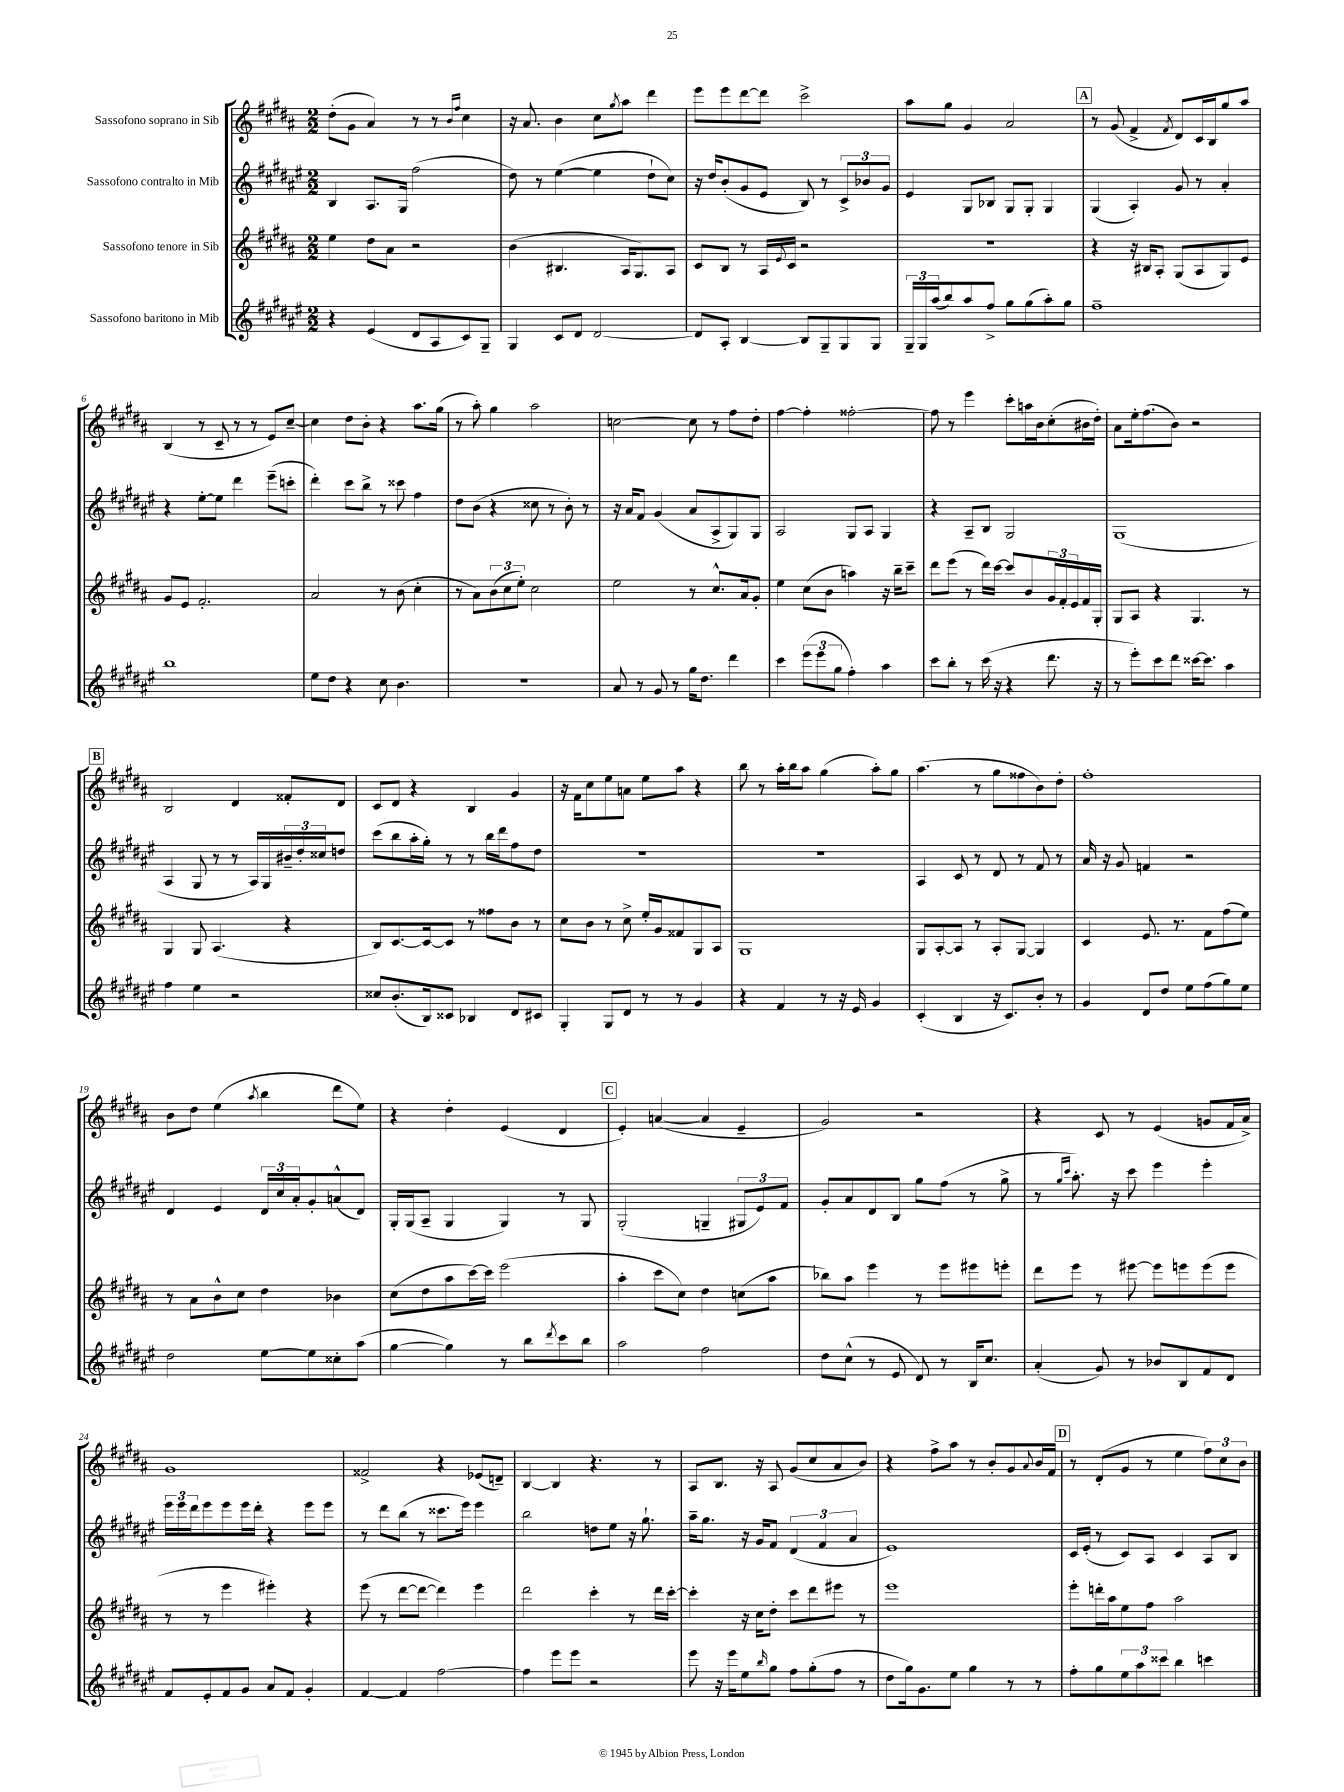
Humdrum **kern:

**kern	**kern	**kern	**kern
*part4	*part3	*part2	*part1
*staff4	*staff3	*staff2	*staff1
*I"Sassofono baritono in Mib	*I"Sassofono tenore in Sib	*I"Sassofono contralto in Mib	*I"Sassofono soprano in Sib
*clefG2	*clefG2	*clefG2	*clefG2
*k[f#c#g#d#a#e#]	*k[f#c#g#d#a#]	*k[f#c#g#d#a#e#]	*k[f#c#g#d#a#]
*M2/2	*M2/2	*M2/2	*M2/2
=1	=1	=1	=1
4r	4ee\	4B/	(8dd#'\L
.	.	.	8g#\J
(4e#/	8dd#\L	8.A#/L	4a#/)
.	8a#\J	.	.
.	.	16G#/Jk	.
8d#/L	2r	(2ff#\	8r
8A#/	.	.	8r
.	.	.	16qqb/LL
.	.	.	16qqff#/JJ
8c#/)	.	.	4cc#\
8G#~/J	.	.	.
=2	=2	=2	=2
4G#/	(4b\	8dd#\)	16r
.	.	.	8.a#/
.	.	8r	.
8c#/L	4.B#X/	([4ee#\	4b\
8d#/J	.	.	.
[2d#/	.	4ee#\]	8cc#\L
.	.	.	8qgg#/
.	16A#/KL	.	8aa#\J
.	8.G#/)	.	.
.	.	8dd#`\L	4ddd#\
.	8A#/J	8cc#\J)	.
=3	=3	=3	=3
8d#/L]	8c#/L	16r	8eee\L
.	.	16dd#/KL	.
8A#'/J	8B/J	(8b'/	8eee\
[4B/	8r	8g#/	[8ddd#\
.	16A#/LL	8e#/J	8ddd#\J]
.	8qqe/	.	.
.	16c#/JJ	.	.
8B/L]	2r	8B/)	2ccc#^\
8G#~/	.	8r	.
8G#/	.	12c#^/L	.
.	.	12b-X/	.
8G#/J	.	.	.
.	.	12g#/J	.
=4	=4	=4	=4
24G#~/LL	1r	4e#/	8aa#\L
24G#/	.	.	.
(24aa#/J	.	.	.
8bb/)	.	.	8gg#\J
8aa#/	.	8G#/L	4g#/
8ff#^/J	.	8B-X/J	.
8gg#\L	.	8G#/L	2a#/
(8gg#\	.	8G#'/J	.
8aa#'\)	.	4G#/	.
8gg#\J	.	.	.
!!LO:REH:place=s1:t=A
=5	=5	=5	=5
1ff#~	4r	(4G#/	8r
.	.	.	(8g#/
.	16r	4A#'/)	4f#^/
.	16B#X/KL	.	.
.	8A#'/J	.	.
.	.	.	8qf#/
.	(8G#/L	8g#/	8d#/L)
.	8A#/	8r	16c#/L
.	.	.	16B/J
.	8G#/)	4a#'/	8gg#/
.	8e/J	.	8aa#/J
!!LO:LB:g=z
=6	=6	=6	=6
1bb	8g#/L	4r	(4B/
.	8e/J	.	.
.	2.f#'/	[8ee#'\L	8r
.	.	8ee#\J]	8c#~/
.	.	4ddd#\	8r
.	.	.	8r
.	.	(8eee#~\L	8e/L)
.	.	8cccn'\J	[8cc#~/J
=7	=7	=7	=7
8ee#\L	2a#/	4ddd#'\)	4cc#\]
8dd#\J	.	.	.
4r	.	8ccc#\L	8dd#\L
.	.	8bb^\J	8b'\J
8cc#\	8r	8r	4r
4.b\	(8b\	8ccc##X\	.
.	4cc#'\	4ff#\	8.aa#\L
.	.	.	(16gg#\Jk
=8	=8	=8	=8
1r	8r	8dd#\L	8r
.	8a#\L)	(8b\J	8aa#'\)
.	(12b\	4r	4gg#\
.	12cc#\	.	.
.	12ee'\J)	.	.
.	2cc#\	8cc##X\	2aa#\
.	.	8r	.
.	.	8b'\)	.
.	.	8r	.
=9	=9	=9	=9
8a#/	2ee\	16r	[2ccn\
.	.	16a#/KL	.
8r	.	8f#/J	.
8g#/	.	(4g#/	.
8r	.	.	.
16gg#\KL	8r	8a#/L	8cc\]
8.dd#\J	.	.	.
.	8.cc#^^/L	8A#^/	8r
4ddd#\	.	8G#/)	8ff#\L
.	16a#/k	.	.
.	8g#'/J	8G#/J	8dd#'\J
=10	=10	=10	=10
4ccc#\	4ee\	2A#/	[4ff#\
(12eee#\L	(8cc#\L	.	4ff#'\]
12eee#\	.	.	.
.	8b\J	.	.
12gg#\J	.	.	.
4ff#'\)	4aan\)	8G#/L	[2ff##X'\
.	.	8A#/J	.
4aa#\	16r	4G#/	.
.	16bb~\KL	.	.
.	8ccc#~\J	.	.
=11	=11	=11	=11
8ccc#\L	8ddd#\L	4r	8ff##\]
8bb'\J	(8eee\J	.	8r
8r	8r	8A#~/L	4eee\
(16ccc#\	16ddd#\LL)	8B/J	.
16r	[16ccc#\JJ	.	.
4r	8ccc#/L]	2G#/	8ccc#'\L
.	8b/	.	16aan\L
.	.	.	16b\J
8.ddd#\	24g#/L	.	(8cc#'\
.	24f#'/	.	.
.	24e/	.	.
.	16f#/	.	16b#X\L
16r	16G#'/JJ	.	16dd#'\JJ)
=12	=12	=12	=12
8r	8G#/L	(1G#	8a#\L
8eee#'\L)	8A#/J	.	16ee'\k
.	.	.	(8.ff#\
8ccc#\	4r	.	.
8ddd#\J	.	.	8b\J)
[16ccc##X\KL	4.G#/	.	2r
8.ccc##\J]	.	.	.
4aa#\	.	.	.
.	8r	.	.
!!LO:LB:g=z
!!LO:REH:place=s1:t=B
=13	=13	=13	=13
4ff#\	4G#/	4A#/	2B/
4ee#\	8G#/	8G#/	.
.	(4.A#/	8r	.
2r	.	8r	4d#/
.	.	16A#/LL)	.
.	.	16G#/	.
.	4r	24b#X~/	8f##X'/L
.	.	24dd#'/	.
.	.	24cc##X/J	.
.	.	8ddn/J	8d#/J
=14	=14	=14	=14
8cc##X/L	8B/L)	(8ccc#\L	8c#/L
(8.b'/	[8.c#/	8bb\	8d#/J
.	.	16aa#'\L	4r
16B/k)	16c#/k_	16gg#'\JJ)	.
8c##X/J	8c#/J]	8r	.
4B-X/	8r	8r	4B/
.	8ff##X\L	16bb\LL	.
.	.	16ddd#\J	.
8d#/L	8b\J	8ff#\	4g#/
8c#X/J	8r	8dd#\J	.
=15	=15	=15	=15
4G#'/	8cc#\L	1r	16r
.	.	.	16f#\KL
.	8b\J	.	8cc#\
8G#/L	8r	.	8ee\
8d#/J	8cc#^\	.	8an\J
8r	16ee'/LL	.	8ee\L
.	16g#/J	.	.
8r	8f##X/	.	8aa#\J
4g#/	8G#/	.	4r
.	8A#/J	.	.
=16	=16	=16	=16
4r	1G#	1r	8bb\
.	.	.	8r
4f#/	.	.	16aa#'\LL
.	.	.	16bb\J
.	.	.	8aa#\J
8r	.	.	(4gg#\
16r	.	.	.
16e#/	.	.	.
4g#/	.	.	8aa#'\L)
.	.	.	8gg#\J
=17	=17	=17	=17
(4c#'/	8G#/L	4A#/	(4.aa#\
.	[8A#'/	.	.
4B/	8A#/J]	8c#/	.
.	8r	8r	8r
16r	8A#'/L	8d#/	8gg#\L
8.c#/L)	.	.	.
.	[8G#/J	8r	8ff##X\
8b'/J	4G#/]	8f#/	8b\)
8r	.	8r	8dd#'\J
=18	=18	=18	=18
4g#/	4c#/	16a#/	1ff#'
.	.	16r	.
.	.	8g#/	.
8d#/L	8.e/	4fn/	.
8dd#/J	.	.	.
.	8.r	.	.
8ee#\L	.	2r	.
(8ff#\	8f#\L	.	.
8gg#\)	(8ff#\	.	.
8ee#\J	8ee\J)	.	.
!!LO:LB:g=z
=19	=19	=19	=19
2dd#\	8r	4d#/	8b\L
.	8a#\L	.	8dd#\J
.	8b^^\	4e#/	(4ee\
.	8cc#\J	.	.
.	.	.	8qaa#/
[8ee#\L	4dd#\	24d#/LL	4bb\
.	.	24cc#/	.
.	.	24a#'/J	.
8ee#\]	.	8g#'/	.
8cc##X'\	4b-X\	(8an^^/	8ddd#\L
(8aa#\J	.	8d#/J)	8ee\J)
=20	=20	=20	=20
[4gg#\	(8cc#\L	16G#'/LL	4r
.	.	(16G#/J	.
.	8dd#\	8A#~/J	.
4gg#\])	8aa#\	4G#/	4dd#'\
.	[16ccc#\L)	.	.
.	16ccc#\JJ]	.	.
8r	(2eee\	4G#/)	(4e/
8bb\L	.	.	.
8qddd#/	.	.	.
8ccc#\	.	8r	4d#/
8bb\J	.	8G#/	.
!!LO:REH:place=s1:t=C
=21	=21	=21	=21
2aa#\	4aa#'\	(2G#'/	4e'/)
.	8ccc#\L	.	([4an/
.	8cc#\J)	.	.
2ff#\	4dd#\	4Gn~/	4a/]
.	(8ccn\L	12G#X/L	4e~/
.	.	12e#/)	.
.	8aa#\J	.	.
.	.	12f#/J	.
=22	=22	=22	=22
8dd#\L	8bb-X\L)	8g#'/L	2g#/)
(8cc#^^\J	8aa#\J	8a#/	.
8r	4eee\	8d#/	.
8e#/	.	8B/J	.
8d#/)	8r	8gg#\L	2r
8r	8eee\L	(8ff#\J	.
16B/KL	8eee#X\	8r	.
8.cc#/J	.	.	.
.	8eeen'\J	8gg#^\	.
=23	=23	=23	=23
(4a#'/	8ddd#\L	8r	4r
.	.	16qqgg#/LL	.
.	.	16qqccc#/JJ	.
.	8eee\J	8.aa#'\)	.
8g#/)	8r	.	8c#/
.	.	16r	.
8r	[8eee#X\	8ccc#\	8r
8b-X/L	8eee#\L]	4eee#\	(4e/
8B/	8eeen\	.	.
8f#/	(8eee\	4eee#'\	8gn/L
8d#/J	8eee\J	.	16f#/L
.	.	.	16a#^/JJ)
!!LO:LB:g=z
=24	=24	=24	=24
8f#/L	8r	24eee#\LL	1g#
.	.	24eee#\	.
.	.	24ddd#\J	.
8e#'/	8r	8eee#\	.
8f#/	4eee\	8eee#\	.
8g#/J	.	16eee#\L	.
.	.	16ddd#'\JJ	.
8a#/L	4eee#X'\)	4r	.
8f#/J	.	.	.
4g#'/	4r	8eee#\L	.
.	.	8eee#\J	.
=25	=25	=25	=25
[4f#/	(8eee\	8r	2f##X^/
.	8r	8ddd#\L	.
4f#/]	[8ddd#\L	(8bb\J	.
.	8ddd#\J_	8r	.
[2ff#\	4ddd#\])	8.ccc##X\L	4r
.	.	16eee#\Jk)	.
.	4eee\	4eee#\	(8e-X/L
.	.	.	8dn~/J)
=26	=26	=26	=26
4ff#\]	2ddd#\	2bb\	[4B/
8eee#\L	.	.	4B/]
8eee#\J	.	.	.
2r	4ccc#'\	8ddn\L	4.r
.	.	8ee#\J	.
.	8r	16r	.
.	.	8.gg#`\	.
.	16ddd#\LL	.	8r
.	[16ccc#'\JJ	.	.
=27	=27	=27	=27
8eee#\	4ccc#'\]	16aa#~\KL	8A#/L
.	.	8.gg#\J	.
16r	.	.	8.B/J
16eee#\KL	.	.	.
8ee#\	16r	16r	.
.	16cc#\KL	16g#/KL	16r
16qqbb/	.	.	.
8gg#\J	8dd#'\J	8f#/J	8A#/
8ff#\L	8ccc#\L	(6d#/	(8g#/L
(8gg#'\	8ddd#\	.	8cc#/
.	.	6f#/	.
8ff#\J	8eee#X\J	.	8a#/
.	.	6a#/	.
8r	8r	.	8b/J)
=28	=28	=28	=28
8dd#\L	1eee	1e#)	4r
16gg#\k)	.	.	.
8.g#\	.	.	.
.	.	.	8ff#^\L
8ee#\J	.	.	8aa#\J
4gg#\	.	.	8r
.	.	.	8b'/L
8r	.	.	8g#/
.	.	.	8qqa#/
8r	.	.	16b/L
.	.	.	16f#/JJ
!!LO:REH:place=s1:t=D
=29	=29	=29	=29
8ff#'\L	8eee'\L	16c#/LL	8r
.	.	(16e#'/JJ	.
8gg#\	16dddn'\L	8r	(8d#'/L
.	16aa#\J	.	.
12ee#\	8ee\	8c#/L)	8g#/J
12aa#\	.	.	.
.	8ff#\J	8A#/J	8r
12ccc##X\J	.	.	.
4bb\	2aa#\	4c#/	4ee\
4cccn\	.	8A#/L	12ff#\L)
.	.	.	12cc#\
.	.	8B/J	.
.	.	.	12b\J
==	==	==	==
*-	*-	*-	*-
